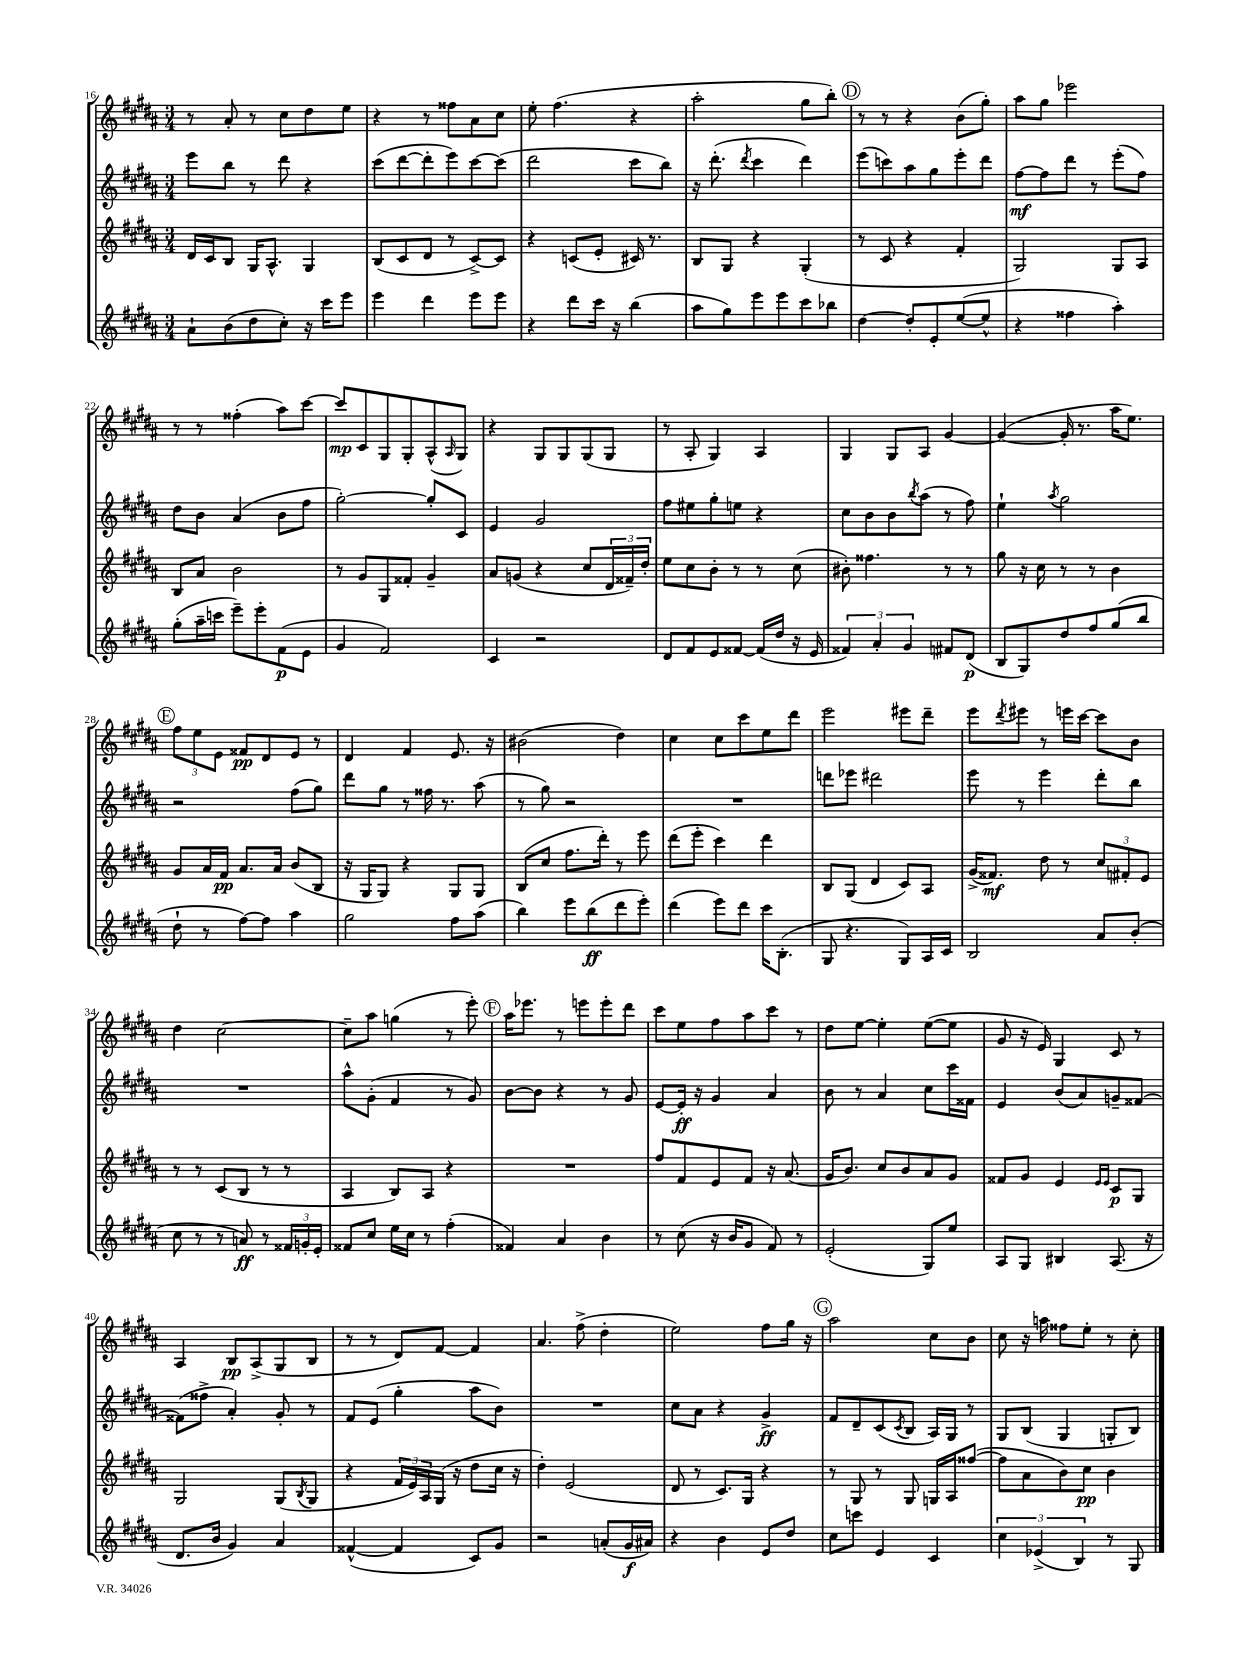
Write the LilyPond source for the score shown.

<<
\new StaffGroup <<
\new Staff = "s0" {
    \clef treble \key b \major \numericTimeSignature \time 3/4
    r8 ais'8-. r8 cis''8 dis''8 e''8 |
    r4 r8 fisis''8 ais'8 cis''8 |
    e''8-. fis''4.( r4 |
    ais''2-. gis''8 b''8-.) |
    \mark \markup { \circle "D" } r8 r8 r4 b'8( gis''8-.) |
    ais''8 gis''8 ees'''2 |
    r8 r8 fisis''4-.( ais''8) cis'''8~ |
    cis'''8\mp cis'8 gis8 gis8-. ais8-^( \grace { ais16 } gis8) |
    r4 gis8 gis8 gis8( gis8 |
    r8 ais8-. gis4) ais4 |
    gis4 gis8 ais8 gis'4~ |
    gis'4~( gis'16-. r8. ais''16 e''8.) |
    \mark \markup { \circle "E" } \tuplet 3/2 { fis''8 e''8 e'8 } fisis'8\pp dis'8 e'8 r8 |
    dis'4 fis'4 e'8. r16 |
    bis'2( dis''4) |
    cis''4 cis''8 cis'''8 e''8 dis'''8 |
    e'''2 eis'''8 dis'''8-- |
    e'''8 \acciaccatura { dis'''8 } eis'''8 r8 e'''16 cis'''16~ cis'''8 b'8 |
    dis''4 cis''2~ |
    cis''8-- ais''8 g''4( r8 e'''8-.) |
    \mark \markup { \circle "F" } ais''16 ees'''8. r8 e'''8 e'''8-. dis'''8 |
    cis'''8 e''8 fis''8 ais''8 cis'''8 r8 |
    dis''8 e''8~ e''4-. e''8~( e''8 |
    gis'8 r16 e'16) gis4 cis'8 r8 |
    ais4 b8\pp ais8->( gis8 b8 |
    r8 r8 dis'8) fis'8~ fis'4 |
    ais'4. fis''8->( dis''4-. |
    e''2) fis''8 gis''16 r16 |
    \mark \markup { \circle "G" } ais''2 cis''8 b'8 |
    cis''8 r16 a''16 fisis''8 e''8-. r8 cis''8-. \bar "|." |
}
\new Staff = "s1" {
    \clef treble \key b \major \numericTimeSignature \time 3/4
    e'''8 b''8 r8 dis'''8 r4 |
    cis'''8( dis'''8~ dis'''8-. e'''8) cis'''8~ cis'''8( |
    dis'''2 cis'''8 b''8) |
    r16 dis'''8.-.( \acciaccatura { dis'''8 } cis'''4 dis'''4) |
    \mark \markup { \circle "D" } e'''8( c'''8) ais''8 gis''8 e'''8-. dis'''8 |
    fis''8~\mf fis''8 dis'''8 r8 e'''8-.( fis''8) |
    dis''8 b'8 ais'4( b'8 fis''8 |
    gis''2~-.) gis''8-. cis'8 |
    e'4 gis'2 |
    fis''8 eis''8 gis''8-. e''8 r4 |
    cis''8 b'8 b'8 \acciaccatura { b''8 } ais''8( r8 fis''8) |
    e''4-! \acciaccatura { ais''8 } gis''2 |
    \mark \markup { \circle "E" } r2 fis''8( gis''8) |
    dis'''8 gis''8 r8 fisis''16 r8. ais''8( |
    r8 gis''8) r2 |
    R2. |
    d'''8 ees'''8 dis'''2 |
    e'''8 r8 e'''4 dis'''8-. b''8 |
    R2. |
    ais''8-^ gis'8-.( fis'4 r8 gis'8) |
    \mark \markup { \circle "F" } b'8~ b'8 r4 r8 gis'8 |
    e'8~ e'16-.\ff r16 gis'4 ais'4 |
    b'8 r8 ais'4 cis''8 cis'''16 fisis'16 |
    e'4 b'8( ais'8) g'8-- fisis'8~ |
    fisis'8( fisis''8-> ais'4-.) gis'8-. r8 |
    fis'8 e'8( gis''4-. ais''8 b'8) |
    R2. |
    cis''8 ais'8 r4 gis'4->\ff |
    \mark \markup { \circle "G" } fis'8 dis'8-- cis'8( \acciaccatura { cis'8 } b8 ais16) gis16 r8 |
    gis8 b8( gis4 g8-. b8) \bar "|." |
}
\new Staff = "s2" {
    \clef treble \key b \major \numericTimeSignature \time 3/4
    dis'16 cis'16 b8 gis16 ais8.-^ gis4 |
    b8( cis'8 dis'8 r8 cis'8~->) cis'8 |
    r4 c'8( e'8-. cis'16) r8. |
    b8 gis8 r4 gis4-.( |
    \mark \markup { \circle "D" } r8 cis'8 r4 fis'4-. |
    gis2) gis8 ais8 |
    b8 ais'8 b'2 |
    r8 gis'8 gis8 fisis'8-. gis'4-- |
    ais'8 g'8( r4 cis''8 \tuplet 3/2 { dis'16 fisis'16--) dis''16-. } |
    e''8 cis''8 b'8-. r8 r8 cis''8( |
    bis'8-.) fisis''4. r8 r8 |
    gis''8 r16 cis''16 r8 r8 b'4 |
    \mark \markup { \circle "E" } gis'8 ais'16 fis'16\pp ais'8. ais'16 b'8( b8 |
    r16 gis16 gis8) r4 gis8 gis8 |
    b8( cis''8 fis''8. dis'''16-.) r8 e'''8 |
    dis'''8( e'''8-. cis'''4) dis'''4 |
    b8 gis8( dis'4 cis'8) ais8 |
    gis'16->( fisis'8.\mf) dis''8 r8 \tuplet 3/2 { cis''8 fis'8-. e'8 } |
    r8 r8 cis'8( b8 r8 r8 |
    ais4 b8) ais8 r4 |
    \mark \markup { \circle "F" } R2. |
    fis''8 fis'8 e'8 fis'8 r16 ais'8.( |
    gis'16 b'8.) cis''8 b'8 ais'8 gis'8 |
    fisis'8 gis'8 e'4 \grace { e'16 e'16 } cis'8\p gis8 |
    gis2 gis8( \acciaccatura { b8 } gis8 |
    r4 \tuplet 3/2 { fis'16 e'16) ais16 } gis16( r16 dis''8 cis''16 r16 |
    dis''4-.) e'2( |
    dis'8 r8 cis'8.) gis16 r4 |
    \mark \markup { \circle "G" } r8 gis8 r8 gis8 g16 ais16 fisis''8~( |
    fisis''8 ais'8 b'8) cis''8\pp b'4 \bar "|." |
}
\new Staff = "s3" {
    \clef treble \key b \major \numericTimeSignature \time 3/4
    ais'8-! b'8( dis''8 cis''8-.) r16 cis'''16 e'''8 |
    e'''4 dis'''4 e'''8 e'''8 |
    r4 dis'''8 cis'''16 r16 b''4( |
    ais''8 gis''8) e'''8 e'''8 cis'''8 bes''8 |
    \mark \markup { \circle "D" } dis''4~ dis''8-. e'8-. e''8~( e''8-^ |
    r4 fisis''4 ais''4-.) |
    gis''8-.( ais''16-- c'''16 e'''8--) e'''8-. fis'8\p( e'8 |
    gis'4 fis'2) |
    cis'4 r2 |
    dis'8 fis'8 e'8 fisis'8~ fisis'16( dis''16 r16 e'16 |
    \tuplet 3/2 { fisis'4) ais'4-. gis'4 } fis'8 dis'8\p( |
    b8 gis8) dis''8 fis''8 gis''8( b''8 |
    \mark \markup { \circle "E" } dis''8-! r8 fis''8~) fis''8 ais''4 |
    gis''2 fis''8 ais''8( |
    b''4) e'''8 b''8\ff( dis'''8 e'''8-.) |
    dis'''4( e'''8) dis'''8 cis'''16 b8.-.( |
    gis8 r4. gis8) ais16 cis'16 |
    b2 ais'8 b'8-.( |
    cis''8 r8 r8 a'8\ff) r8 \tuplet 3/2 { fisis'16 g'16-. e'16-. } |
    fisis'8 cis''8 e''16 cis''16 r8 fis''4-.( |
    \mark \markup { \circle "F" } fisis'4) ais'4 b'4 |
    r8 cis''8( r16 b'16 gis'8 fis'8) r8 |
    e'2-.( gis8) e''8 |
    ais8 gis8 bis4 ais8.( r16 |
    dis'8. b'16 gis'4) ais'4 |
    fisis'4~-^( fisis'4 cis'8) gis'8 |
    r2 a'8-.( gis'16\f ais'16) |
    r4 b'4 e'8 dis''8 |
    \mark \markup { \circle "G" } cis''8 c'''8 e'4 cis'4 |
    \tuplet 3/2 { cis''4 ees'4->( b4) } r8 gis8 \bar "|." |
}
>>
>>
\layout { \context { \Score currentBarNumber = #16 } }
